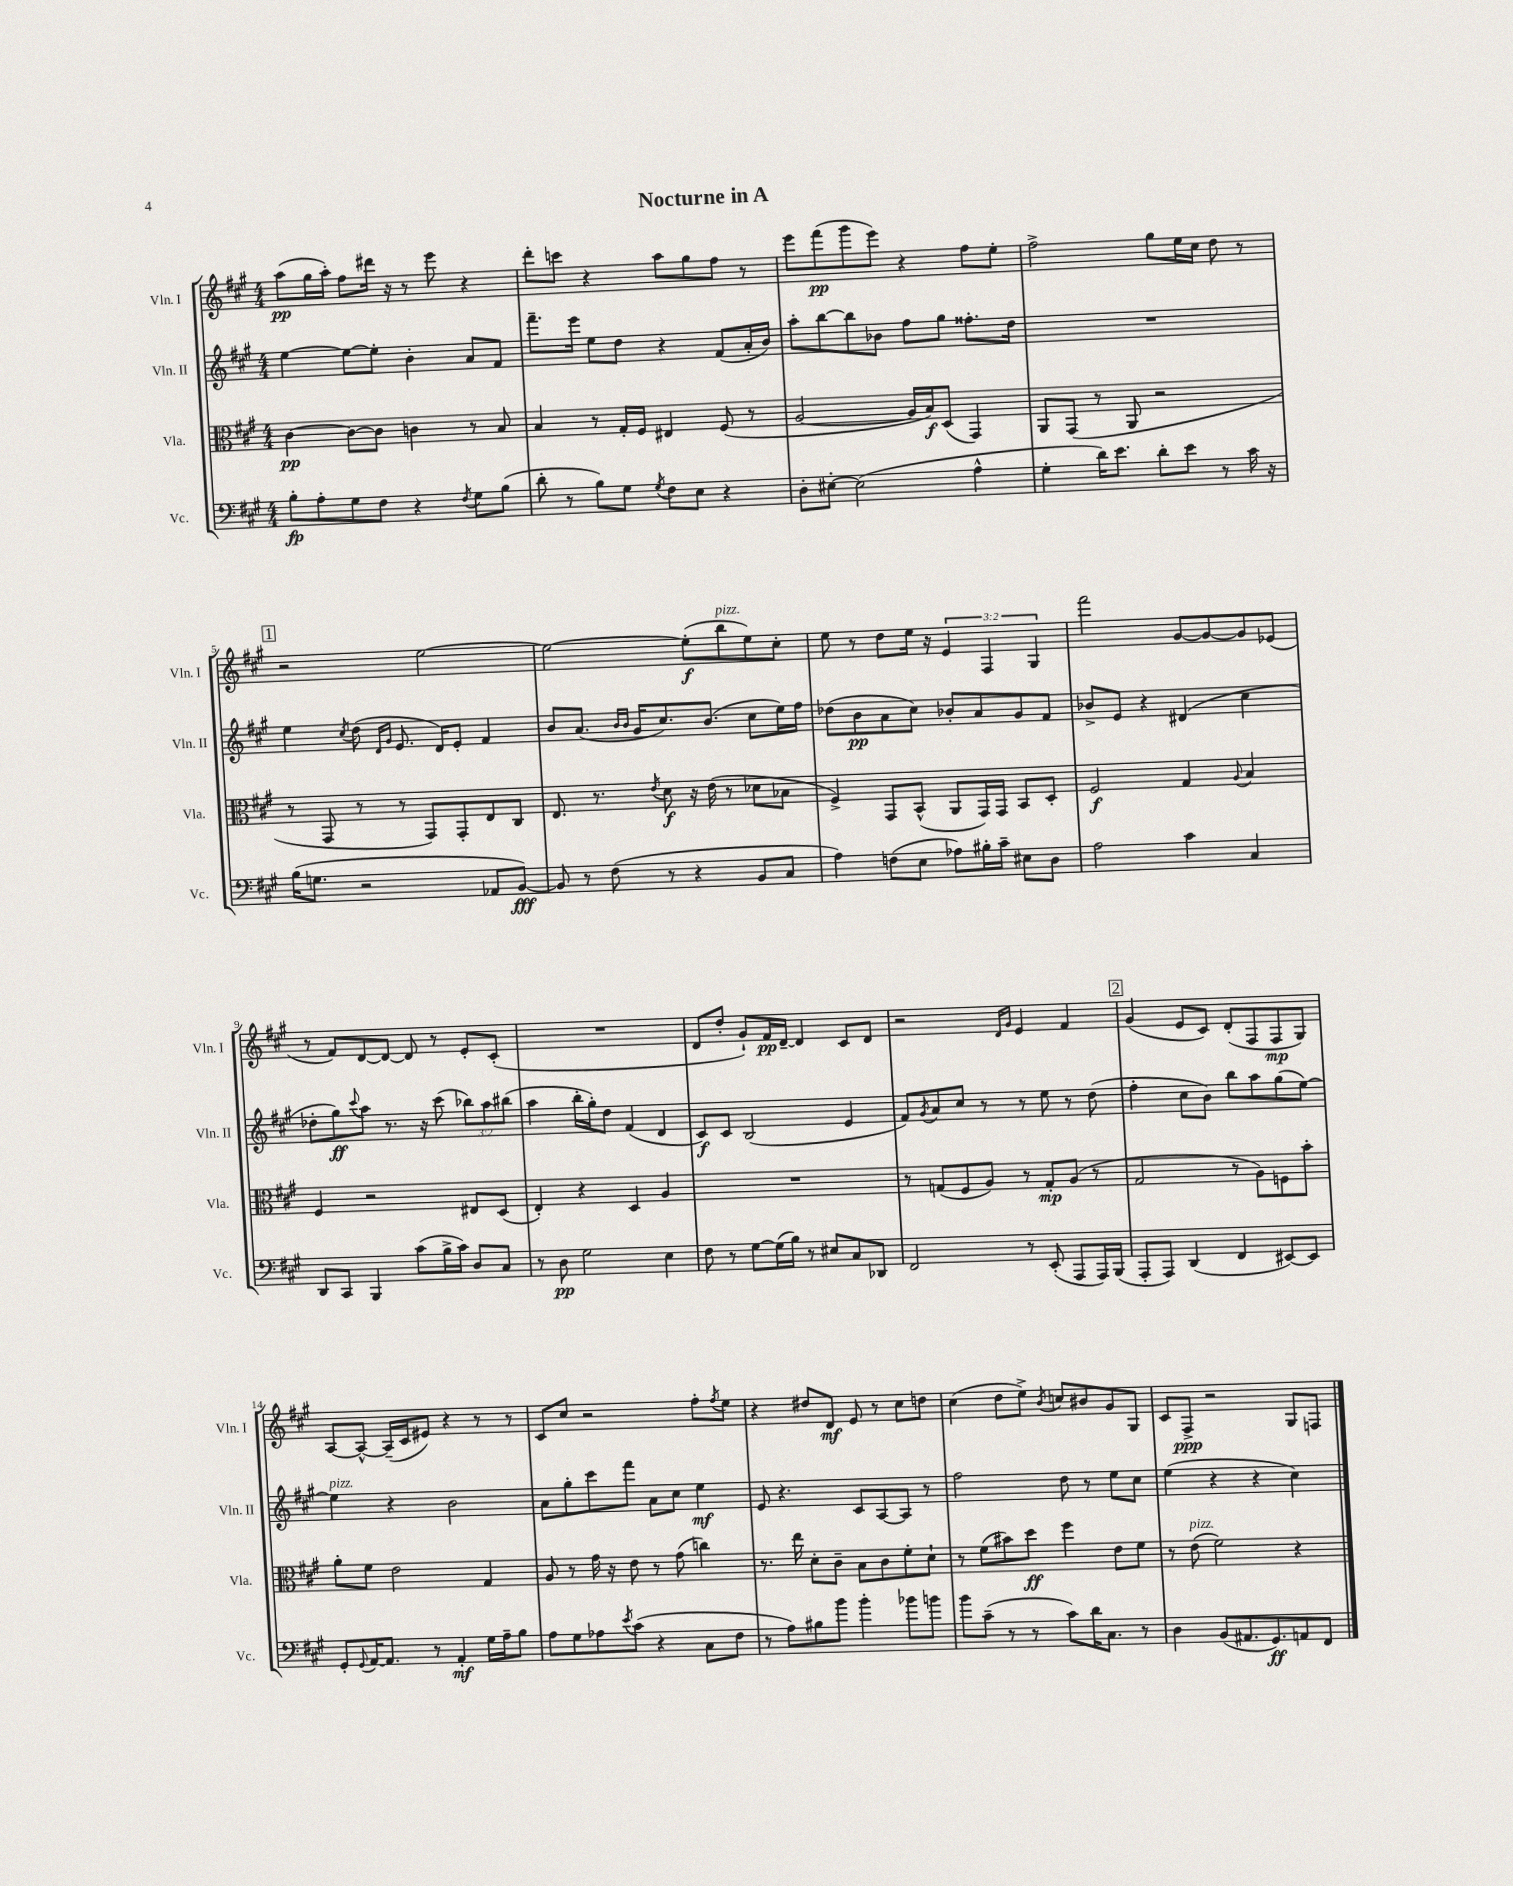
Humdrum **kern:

**kern	**kern	**kern	**kern
*staff4	*staff3	*staff2	*staff1
*clefF4	*clefC3	*clefG2	*clefG2
*k[f#c#g#]	*k[f#c#g#]	*k[f#c#g#]	*k[f#c#g#]
*M4/4	*M4/4	*M4/4	*M4/4
8B'\L	[4c#\	[4ee\	(8aa\L
8A'\	.	.	16gg#\L
.	.	.	16aa'\JJ)
8G#\	8c#\_L	8ee\_L	8ff#\L
8F#\J	8c#\]J	8ee'\]J	16ddd#\Jk
.	.	.	16r
4r	4c\	4b'\	8r
.	.	.	8eee\
8qF#/	.	.	.
8G#\L	8r	8a/L	4r
(8B\J	8B/	8f#/J	.
=	=	=	=
8d'\	4B/	8.fff#~\L	8ddd'\L
8r	.	.	8ccc\J
.	.	16eee\Jk	.
8B\L)	8r	8ee\L	4r
8G#\J	16G#'/LL	8dd\J	.
.	16F#/JJ	.	.
8qG#/	.	.	.
8F#\L	4E#/	4r	8aa\L
8E\J	.	.	8gg#\
4r	(8F#/	(8f#/L	8ff#\J
.	8r	16a'/L	8r
.	.	16b/JJ)	.
=	=	=	=
8D'\L	[2A/	8aa'\L	8eee\L
[8E#'\J	.	[8bb\	(8fff#\
(2E#\]	.	8bb\]	8ggg#\
.	.	8b-\J	8eee\J)
.	16A/]LL	8ff#\L	4r
.	16B/J)	.	.
.	(8D/J	8gg#\J	.
4A^^\	4GG#/)	8.ff##'\L	8ff#\L
.	.	.	8ee'\J
.	.	16dd\Jk	.
=	=	=	=
4G#'\	8AA/L	1r	2ff#^\
.	(8GG#/J	.	.
16d\LK)	8r	.	.
8.e\J	.	.	.
.	8AA/	.	.
8d'\L	2r	.	8gg#\L
8e\J	.	.	16ee\L
.	.	.	16cc#\JJ
8r	.	.	8dd\
16c#\	.	.	8r
16r	.	.	.
=	=	=	=
(16B\LK	8r	4ee\	2r
8.G\J	.	.	.
.	8GG#/	.	.
.	.	8qcc#/	.
2r	8r	(8dd\	.
.	.	16qqd/LL	.
.	.	16qqg#/JJ	.
.	8r	8.e/	.
.	8GG#/L)	.	[2ee\
.	.	16d/LK)	.
.	8GG#'/	8e'/J	.
8AA-/L	8E/	4f#/	.
[8BB/J)	8C#/J	.	.
=	=	=	=
8BB/]	8.E/	8b/L	2ee\_
8r	.	(8.a/J	.
.	8.r	.	.
(8F#\	.	.	.
.	.	16qqb/LL	.
.	.	16qqb/JJ	.
.	.	16g#/LK	.
.	8qe/	.	.
8r	8d\	8.cc#/)	.
4r	16r	.	(8ee'\]L
.	(16e\	(8.b/J	.
.	8r	.	8bb\
8BB/L	8d-\L	8cc#\L	8ee\)
8C#/J	8B-\J	16ee\L)	8cc#'\J
.	.	16ff#\JJ	.
=	=	=	=
4A\)	4F#^/)	(8dd-\L	8ee\
.	.	8b\	8r
(8F\L	8GG#/L	8a\	8dd\L
8E\J	(8BB^^/J	8cc#\J)	16ee\Jk
.	.	.	16r
8A-\L)	8AA/L	8b-'/L	6e/
16B#'\L	16GG#/L)	8a/	.
.	.	.	6F#/
16c#~\JJ	16GG#/JJ	.	.
8E#\L	8BB/L	8g#/	.
.	.	.	6G#/
8D\J	8D'/J	8f#/J	.
=	=	=	=
2A\	2F#/	8b-^/L	2fff#\
.	.	8e/J	.
.	.	4r	.
4c#\	4G#/	(4d#/	[8g#/L
.	.	.	8g#/_
.	8qqA/	.	.
4C#/	4B/	4cc#\	8g#/]
.	.	.	(8e-/J
=	=	=	=
8DD/L	4F#/	8dd-'\L	8r
8CC#/J	.	8gg#\)	8f#/L)
.	.	8qqccc#/	.
4BBB/	2r	8aa\J	[8d/
.	.	8.r	8d/_J
(8c#\L	.	.	8d/]
.	.	16r	.
16B^\L	.	(8ccc#\	8r
16c#\JJ)	.	.	.
8D/L	8E#/L	12bb-\L)	8e'/L
.	.	12aa\	.
8C#/J	(8D/J	.	(8c#'/J
.	.	(12bb#\J	.
=	=	=	=
8r	4E'/)	4aa\	1r
8D\	.	.	.
2G#\	4r	16bb'\LL	.
.	.	16gg#'\J)	.
.	.	8dd\J	.
.	4D/	(4f#/	.
4E\	4A/	4d/	.
=	=	=	=
8F#\	1r	8c#/L)	8d/L
8r	.	8c#/J	8dd'/J
[8G#\L	.	(2B/	8g#`/L)
(16G#\]L	.	.	16f#/L
16B\JJ)	.	.	[16d~/JJ
8r	.	.	4d/]
8E#/L	.	.	.
8C#/	.	4e/	8c#/L
8DD-/J	.	.	8d/J
=	=	=	=
2FF#/	8r	8f#/L)	2r
.	.	8qg#/	.
.	(8G/L	8a/	.
.	8F#/	8cc#/J	.
.	8A/J)	8r	.
.	.	.	16qqd/LL
.	.	.	16qqg#/JJ
8r	8r	8r	4e/
(8EE'/	8G'/L	8ee\	.
8AAA/L	(8A/J	8r	4f#/
16AAA/L)	8r	(8dd\	.
(16BBB/JJ	.	.	.
=	=	=	=
8AAA'/L	2G#/	4ff#'\	(4g#/
8AAA/J)	.	.	.
(4DD/	.	8cc#\L	8e/L
.	.	8b\J)	8c#/J)
4FF#/	8r	8bb\L	(8d'/L
.	8A\L)	8aa\	8F#/
[8EE#/L)	8F\	(8gg#\	8F#/
8EE#/]J	8b'\J	[8ee\J)	8G#/J)
=	=	=	=
8GG#'/L	8a'\L	4ee\]	[8A/L
8qqGG#/	.	.	.
[16AA/K	8f#\J	.	8A^^/_J
8.AA/]J	.	.	.
.	2e\	4r	(16A~/]LL
.	.	.	16c#/J
8r	.	.	8e#/J)
4AA'/	.	2b\	4r
16G#\LL	4G#/	.	8r
16A~\J	.	.	.
8B\J	.	.	8r
=	=	=	=
8A\L	8A/	8a\L	8c#/L
8G#\	8r	8gg#'\	8cc#/J
8A-\	16g#\	8ccc#\	2r
.	16r	.	.
8qe/	.	.	.
(8c#\J	8e\	8fff#\J	.
4r	8r	8a\L	.
.	(8g#\	8cc#\J	.
8C#\L	4cc\)	4ee\	8ff#'\L
.	.	.	8qff#/
8F#\J	.	.	8ee\J
=	=	=	=
8r	8.r	8e/	4r
8A\L)	.	4.r	.
.	16ee\	.	.
8B#\	8d'\L	.	8dd#/L
8b\J	8c#~\J	.	8d/J
4b'\	8B\L	8c#/L	8e/
.	8c#\	[8A/	8r
8b-\L	8f#'\	8A/]J	8cc#\L
8b\J	8d`\J	8r	8dd\J
=	=	=	=
8b\L	8r	2ff#\	(4cc#\
(8c#~\J	(8f#\L	.	.
8r	8b#\)	.	8dd\L
8r	8dd\J	.	8ee^\J)
.	.	.	8qb/
8c#\L)	4ff#\	8dd\	8cc/L
16d\K	.	8r	8b#/
8.C#\J	.	.	.
.	8e\L	8ee\L	8g#/
8r	8f#\J	8cc#\J	8G#/J
=	=	=	=
4D\	8r	(4ee\	8c#/L
.	(8e\	.	8F#^/J
(8BB/L	2f#\)	4r	2r
8.AA#/	.	.	.
.	.	4r	.
8.GG#/)	.	.	.
8AA/	4r	4cc#\)	8G#/L
8FF#/J	.	.	8F/J
==	==	==	==
*-	*-	*-	*-
